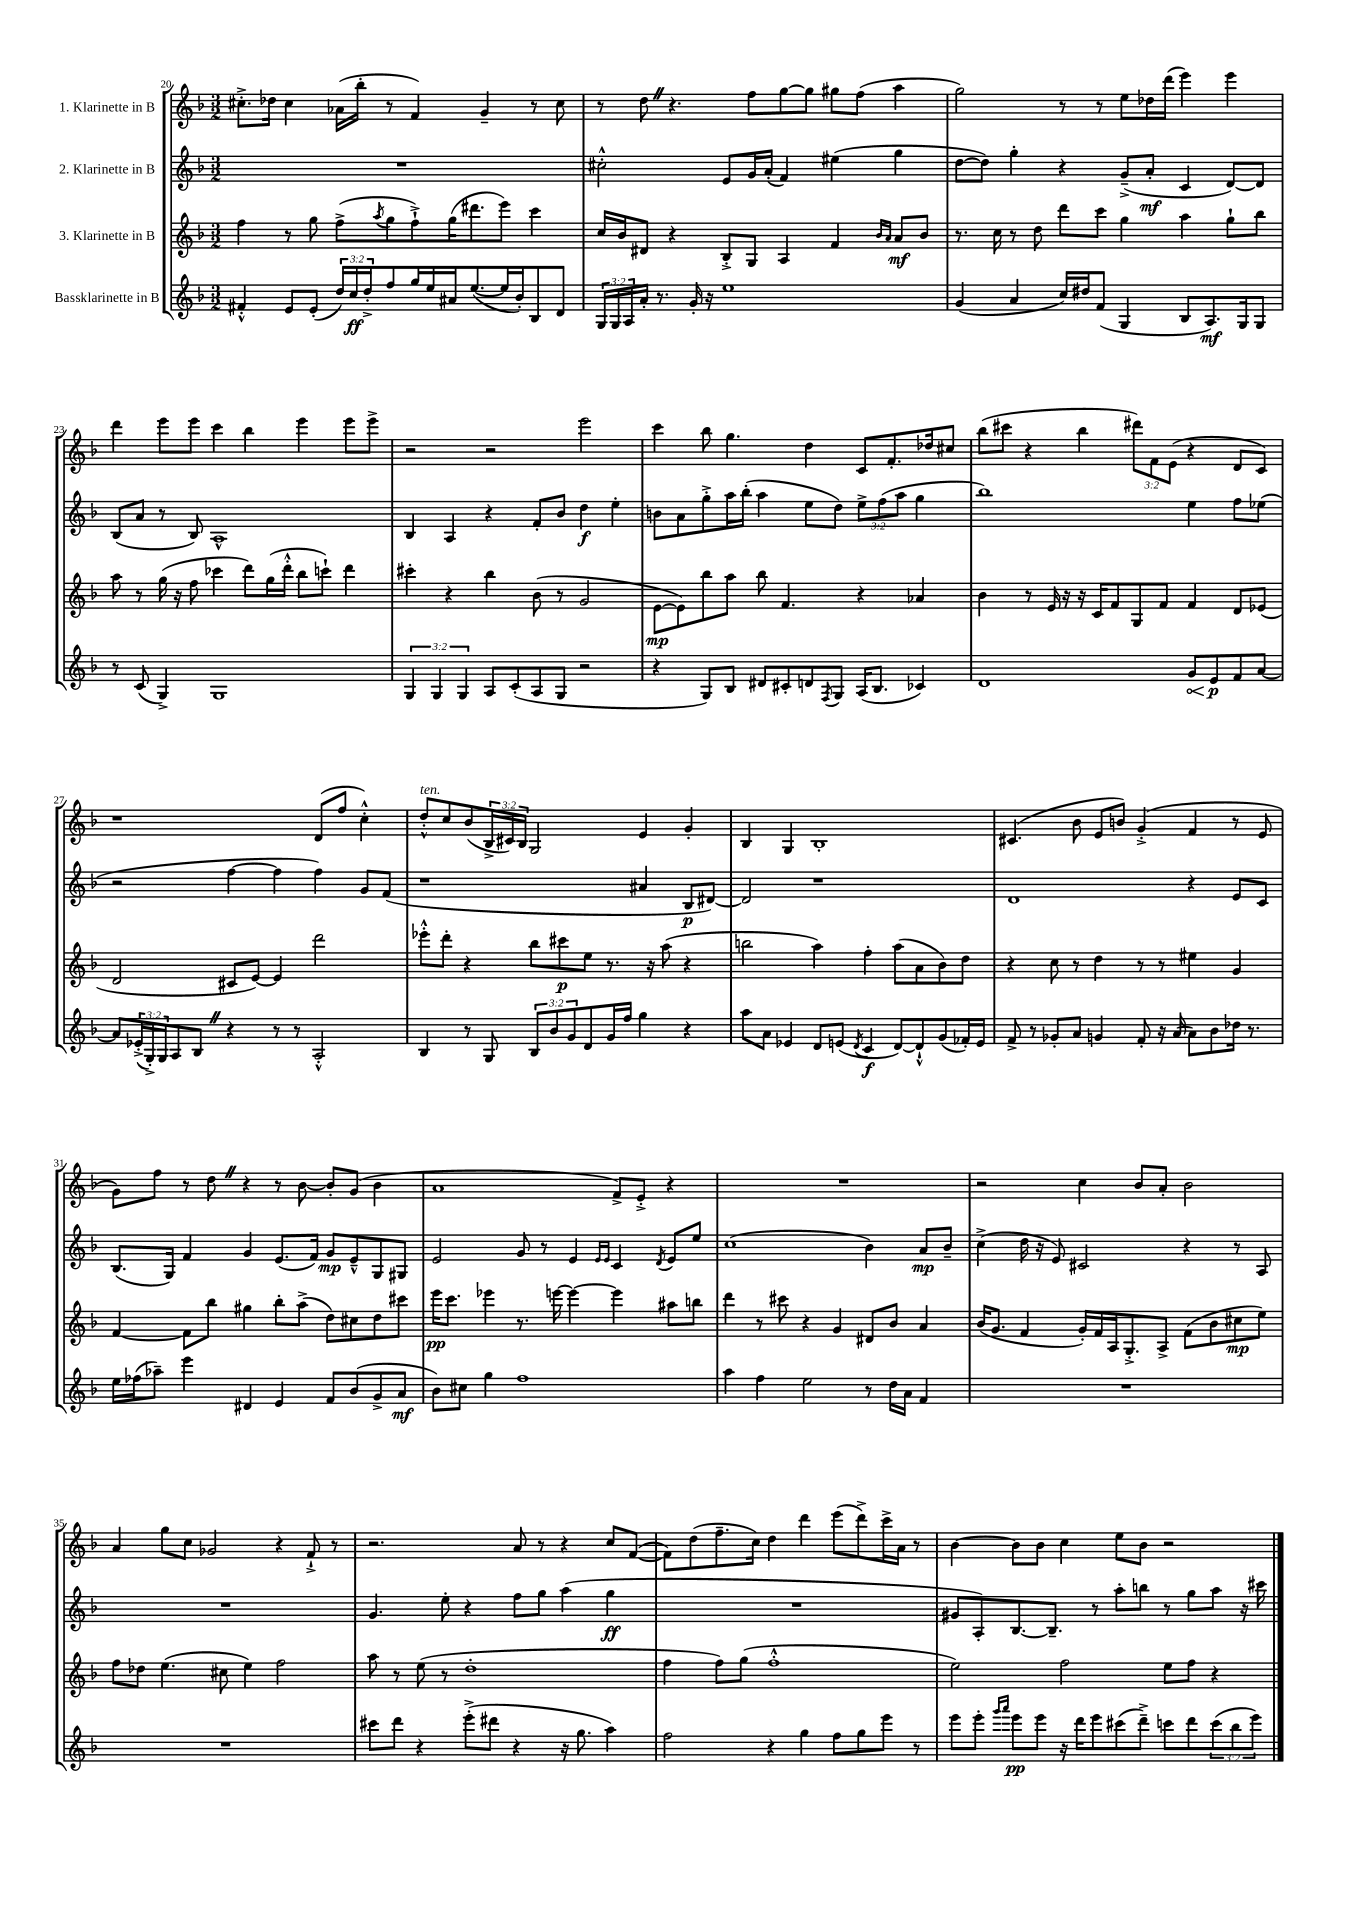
<<
\new StaffGroup <<
\new Staff = "s0" \with { instrumentName = "1. Klarinette in B" } {
    \clef treble \key f \major \numericTimeSignature \time 3/2 \override Staff.TupletNumber.text = #tuplet-number::calc-fraction-text
    cis''8.-.-> des''16 cis''4 aes'16( bes''16-. r8 f'4) g'4-- r8 cis''8 |
    r8 d''8 \once \override BreathingSign.text = \markup { \musicglyph "scripts.caesura.straight" } \breathe r4. f''8 g''8~ g''8 gis''8 f''8( a''4 |
    g''2) r8 r8 e''8 des''16 d'''16( e'''4) e'''4 |
    d'''4 e'''8 e'''8 c'''4 bes''4 e'''4 e'''8 e'''8-> |
    r2 r2 e'''2 |
    c'''4 bes''8 g''4. d''4 c'8 f'8.-. des''16 cis''8 |
    bes''8( cis'''8 r4 bes''4 \tuplet 3/2 { dis'''8) f'8 e'8( } r4 d'8 c'8) |
    r1 d'8( f''8 c''4-.-^) |
    d''8-.-^^\markup { \italic "ten." } c''8 bes'8( \tuplet 3/2 { bes16-> cis'16) bes16 } g2 e'4 g'4-. |
    bes4 g4 bes1-. |
    cis'4.( bes'8 e'8 b'8) g'4-.->( f'4 r8 e'8 |
    g'8) f''8 r8 d''8 \once \override BreathingSign.text = \markup { \musicglyph "scripts.caesura.straight" } \breathe r4 r8 bes'8~ bes'8-. g'8( bes'4 |
    a'1 f'8->) e'8-.-> r4 |
    R1. |
    r2 c''4 bes'8 a'8-. bes'2 |
    a'4 g''8 c''8 ges'2 r4 f'8-!-> r8 |
    r2. a'8 r8 r4 c''8 f'8~( |
    f'8) d''8( f''8.-- c''16) d''4 d'''4 e'''8( d'''8->) c'''16-> a'16 r8 |
    bes'4~ bes'8 bes'8 c''4 e''8 bes'8 r2 \bar "|." |
}
\new Staff = "s1" \with { instrumentName = "2. Klarinette in B" } {
    \clef treble \key f \major \numericTimeSignature \time 3/2 \override Staff.TupletNumber.text = #tuplet-number::calc-fraction-text
    R1. |
    cis''2-.-^ e'8 g'16 a'16-.( f'4) eis''4( g''4 |
    d''8~ d''8) g''4-. r4 g'8--->( a'8-.\mf c'4 d'8~) d'8 |
    bes8( a'8 r8 bes8) a1-^ |
    bes4 a4 r4 f'8-. bes'8 d''4\f e''4-. |
    b'8 a'8 g''8-.-> a''16 bes''16-.( a''4 e''8 d''8) \tuplet 3/2 { e''8-> f''8( a''8 } g''4 |
    bes''1) e''4 f''8 ees''8( |
    r2 f''4~ f''4 f''4) g'8 f'8( |
    r1 ais'4 bes8\p dis'8~) |
    dis'2 r1 |
    d'1 r4 e'8 c'8 |
    bes8.( g16) f'4 g'4 e'8.( f'16) g'8\mp e'8---^ g8 gis8 |
    e'2 g'8 r8 e'4 \grace { e'16 e'16 } c'4 \acciaccatura { d'8 } e'8 e''8 |
    c''1( bes'4) a'8\mp bes'8-- |
    c''4->( d''16 r16 e'8) cis'2 r4 r8 a8 |
    R1. |
    g'4. e''8-. r4 f''8 g''8 a''4( g''4\ff |
    R1. |
    gis'8 a8-.) bes8.~ bes8.-- r8 a''8-. b''8 r8 g''8 a''8 r16 cis'''16 \bar "|." |
}
\new Staff = "s2" \with { instrumentName = "3. Klarinette in B" } {
    \clef treble \key f \major \numericTimeSignature \time 3/2
    f''4 r8 g''8 f''8->( \acciaccatura { a''8 } g''8 f''8-!->) g''16( dis'''8. e'''8) c'''4 |
    c''16 bes'16 dis'8 r4 bes8-.-> g8 a4 f'4 \grace { bes'16 a'16 } a'8\mf bes'8 |
    r8. c''16 r8 d''8 d'''8 c'''8 g''4 a''4 g''8-! bes''8 |
    a''8 r8 g''16( r16 f''8 ces'''4 d'''8) g''16( d'''16-.-^ bes''8 c'''8-!) d'''4 |
    cis'''4-. r4 bes''4 bes'8( r8 g'2 |
    e'8~\mp e'8) bes''8 a''8 bes''8 f'4. r4 aes'4 |
    bes'4 r8 e'16 r16 r16 c'16 f'8 g8 f'8 f'4 d'8 ees'8( |
    d'2 cis'8 e'8~) e'4 d'''2 |
    ees'''8-.-^ d'''8-. r4 bes''8 cis'''8\p e''8 r8. r16 a''8( r4 |
    b''2 a''4) f''4-. a''8( a'8 bes'8) d''8 |
    r4 c''8 r8 d''4 r8 r8 eis''4 g'4 |
    f'4~ f'8 bes''8 gis''4 bes''8-. a''8->( d''8) cis''8 d''8 cis'''8 |
    e'''16\pp c'''8. ees'''4 r8. e'''16~ e'''4~ e'''4 ais''8 b''8 |
    d'''4 r8 cis'''8 r4 g'4 dis'8 bes'8 a'4 |
    bes'16( g'8. f'4 g'16-.) f'16 a16 g8.-.-> a8-> f'8( bes'8 cis''8\mp e''8) |
    f''8 des''8 e''4.( cis''8 e''4) f''2 |
    a''8 r8 e''8( r8 d''1-. |
    f''4 f''8) g''8( f''1-.-^ |
    e''2) f''2 e''8 f''8 r4 \bar "|." |
}
\new Staff = "s3" \with { instrumentName = "Bassklarinette in B" } {
    \clef treble \key f \major \numericTimeSignature \time 3/2 \override Staff.TupletNumber.text = #tuplet-number::calc-fraction-text
    fis'4-.-^ e'8 e'8-.( \tuplet 3/2 { d''16) c''16\ff d''16-.-> } f''8 g''16 e''16 ais'16 e''8.~( e''16 bes'16-.) bes8 d'8 |
    \tuplet 3/2 { g16 g16 a16 } a'16-. r8. g'16-. r16 e''1 |
    g'4( a'4 c''16) dis''16 f'8( g4 bes8 a8.\mf) g16 g8 |
    r8 c'8( g4->) g1 |
    \tuplet 3/2 { g4 g4 g4 } a8 c'8-.( a8 g8 r2 |
    r4 g8) bes8 dis'8 cis'8-. d'8 \acciaccatura { f8 } g8 a16( bes8. ces'4) |
    d'1 \once \override Hairpin.circled-tip = ##t g'8\< e'8\p\! f'8 a'8~ |
    a'8 \tuplet 3/2 { ees'16-.->( g16-.->) g16 } a8 bes8 \once \override BreathingSign.text = \markup { \musicglyph "scripts.caesura.straight" } \breathe r4 r8 r8 a2-.-^ |
    bes4 r8 g8 \tuplet 3/2 { bes8 bes'8 g'8 } d'8 g'16 f''16 g''4 r4 |
    a''8 a'8 ees'4 d'8 e'8( \acciaccatura { d'8 } c'4\f d'8~) d'8-!-^ g'8( fes'16-.) e'16 |
    f'8-> r8 ges'8-. a'8 g'4 f'8-. r16 a'16( a'8) bes'8 des''16 r8. |
    e''16 fes''16( aes''8--) e'''4 dis'4 e'4 f'8 bes'8( g'8-> a'8\mf |
    bes'8) cis''8 g''4 f''1 |
    a''4 f''4 e''2 r8 d''16 a'16 f'4 |
    R1. |
    R1. |
    cis'''8 d'''8 r4 e'''8-.->( dis'''8 r4 r16 g''8. a''4) |
    f''2 r4 g''4 f''8 g''8 e'''8 r8 |
    e'''8 e'''8-. \grace { g'''16 a'''16 } e'''8\pp e'''8 r16 d'''16 e'''8 cis'''8( d'''8--->) c'''8 d'''8 \tuplet 3/2 { c'''8( bes''8 e'''8) } \bar "|." |
}
>>
>>
\layout { \context { \Score currentBarNumber = #20 } }
